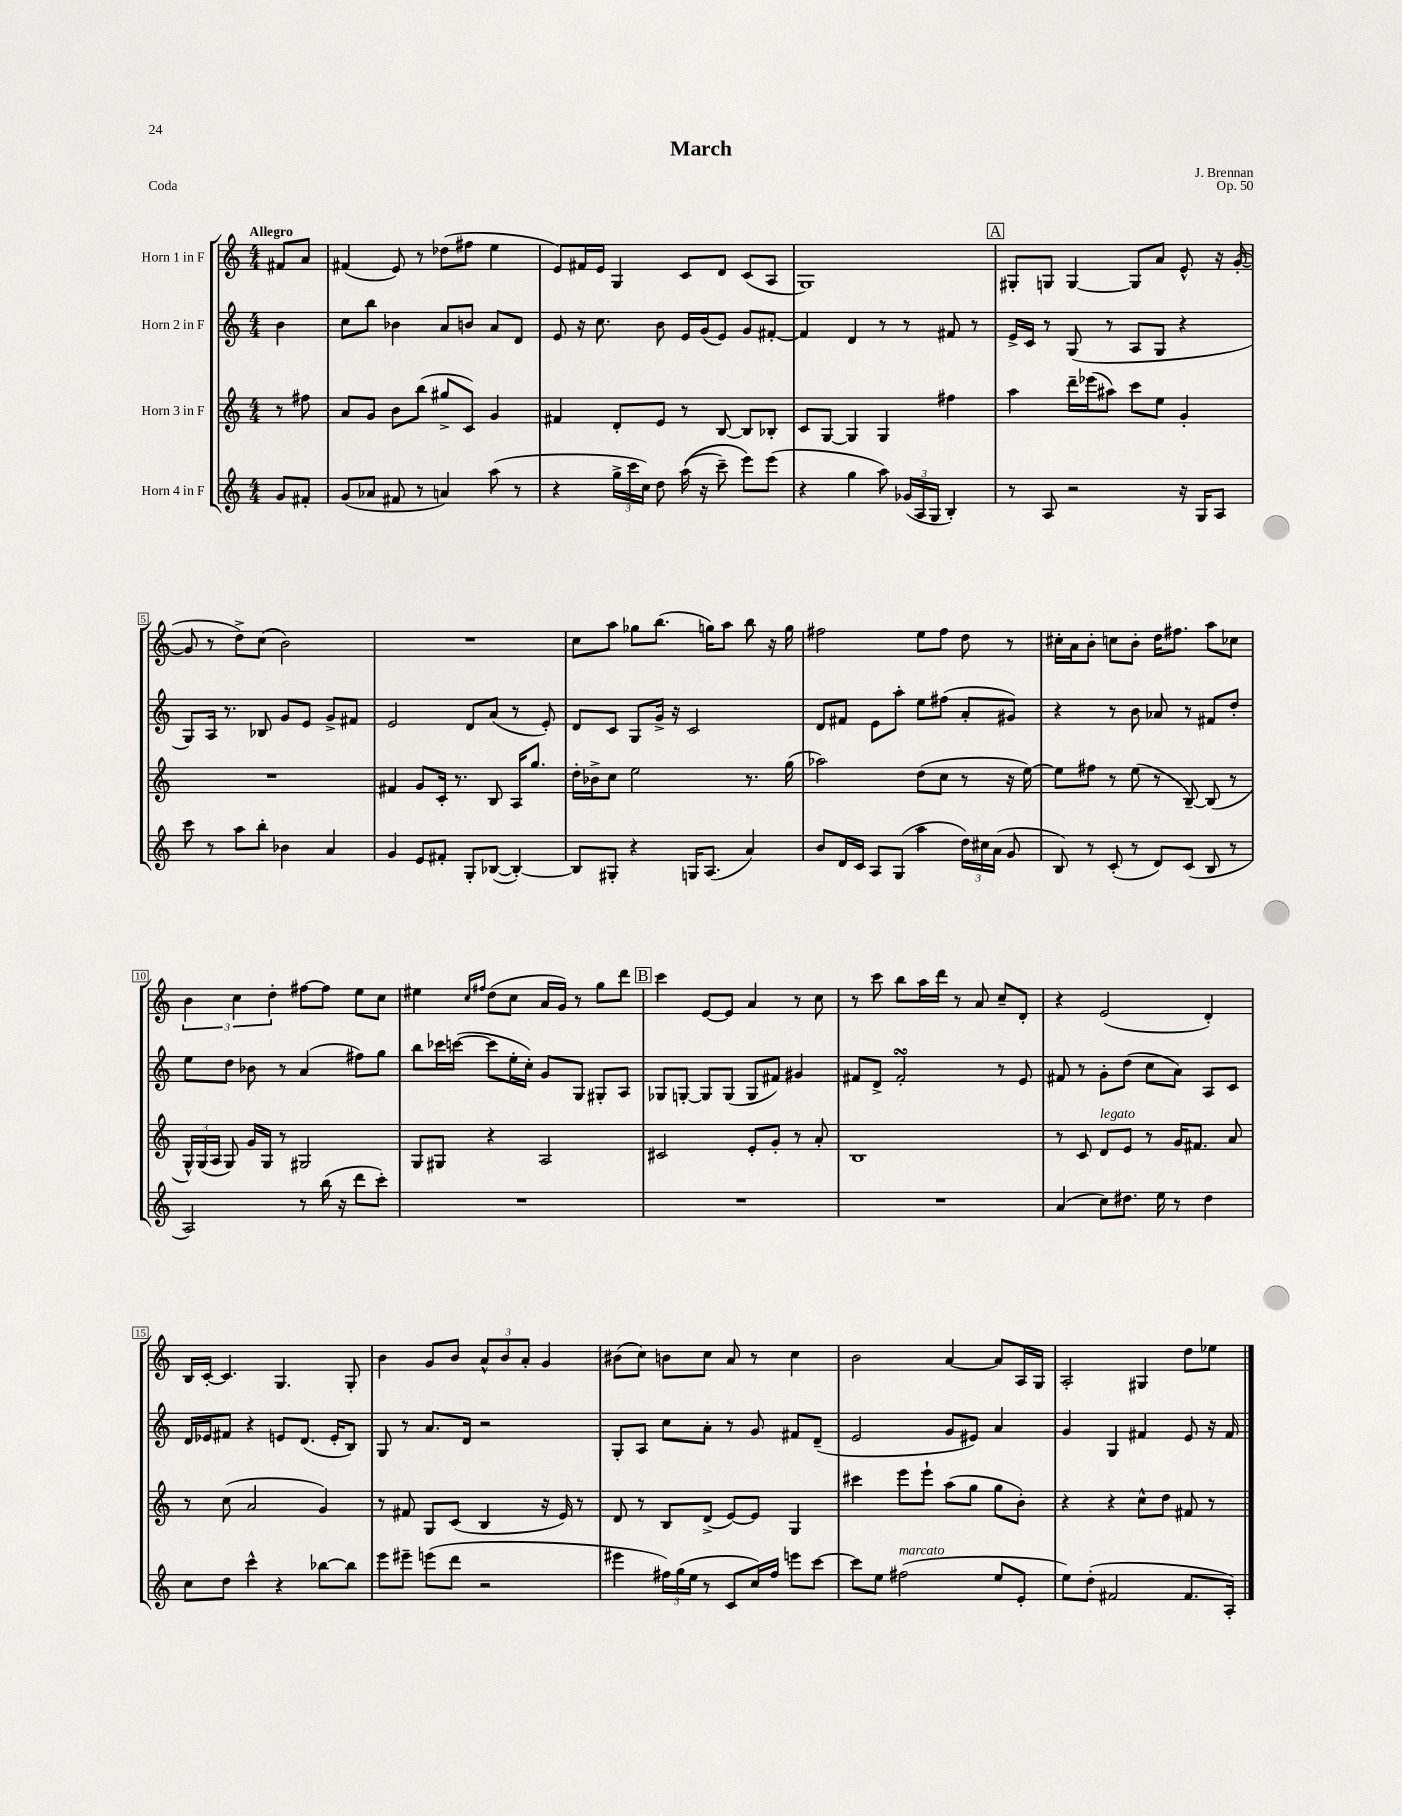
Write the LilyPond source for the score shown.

\header { title = "March" composer = "J. Brennan" opus = "Op. 50" piece = "Coda" }
<<
\new StaffGroup <<
\new Staff = "s0" \with { instrumentName = "Horn 1 in F" } {
    \clef treble \key c \major \numericTimeSignature \time 4/4 \partial 4 \tempo "Allegro"
    \autoBeamOff fis'8[ a'8] |
    fis'4( e'8) r8 des''8[( fis''8] e''4 |
    e'8[) fis'16 e'16] g4 c'8[ d'8] c'8[( a8] |
    g1) |
    \mark \markup { \box "A" } gis8[-. g8] g4~ g8[ a'8] e'8-^ r16 g'16~-.( |
    g'8 r8 d''8[->) c''8]( b'2) |
    R1 |
    c''8[ a''8] ges''8[ b''8.]( g''16[) a''8] b''8 r16 g''16 |
    fis''2 e''8[ fis''8] d''8 r8 |
    cis''16[-. a'16 b'8]-. c''8[ b'8]-. d''16[ fis''8.] a''8[ ces''8] |
    \tuplet 3/2 { b'4 c''4 d''4-. } fis''8[~ fis''8] e''8[ c''8] |
    eis''4 \grace { c''16[ fis''16] } d''8[( c''8] a'16[ g'16]) r8 g''8[ d'''8] |
    \mark \markup { \box "B" } c'''4 e'8[~ e'8] a'4 r8 c''8 |
    r8 c'''8 b''8[ a''16 d'''16] r8 a'8 c''8[-- d'8]-. |
    r4 e'2( d'4-.) |
    b16[ c'16]~-. c'4. g4. g8-. |
    b'4 g'8[ b'8] \tuplet 3/2 { a'8[-^ b'8 a'8]-. } g'4 |
    bis'8[( c''8]) b'8[ c''8] a'8 r8 c''4 |
    b'2 a'4~ a'8[ a16 g16] |
    a2-. gis4 d''8[ ees''8] \bar "|." |
}
\new Staff = "s1" \with { instrumentName = "Horn 2 in F" } {
    \clef treble \key c \major \numericTimeSignature \time 4/4 \partial 4
    \autoBeamOff b'4 |
    c''8[ b''8] bes'4 a'8[ b'8] a'8[ d'8] |
    e'8 r16 c''8. b'8 e'16[ g'16( e'8]) g'8[ fis'8]~-. |
    fis'4 d'4 r8 r8 fis'8 r8 |
    \mark \markup { \box "A" } e'16[-> c'16] r8 g8( r8 a8[ g8] r4 |
    g8[) a16] r8. bes8 g'8[ e'8] g'8[-> fis'8] |
    e'2 d'8[ a'8]( r8 e'8-.) |
    d'8[ c'8] g8[ g'16]-> r16 c'2 |
    d'8[ fis'8] e'8[ a''8]-. e''8[ fis''8]( a'8[-. gis'8]) |
    r4 r8 b'8 aes'8 r8 fis'8[ d''8]-. |
    e''8[ d''8] bes'8 r8 a'4( fis''8[) g''8] |
    b''8[ ces'''16 c'''16]~( c'''8[ e''16-. c''16]-.) g'8[ g8] gis8[-. a8] |
    \mark \markup { \box "B" } ges8[ g8]~-. g8[ g8]( g8[ fis'8]) gis'4 |
    fis'8[ d'8]-> fis'2-.\turn r8 e'8 |
    fis'8 r8 g'8[-. d''8]( c''8[ a'8]) a8[ c'8] |
    d'16[ ees'16 fis'8] r4 e'8[ d'8.]( e'16[-. b8]) |
    g8 r8 a'8.[ d'16] r2 |
    g8[-. a8] c''8[ a'8]-. r8 g'8 fis'8[ d'8]--( |
    e'2 g'8[ eis'8]) a'4 |
    g'4 g4 fis'4 e'8 r16 fis'16 \bar "|." |
}
\new Staff = "s2" \with { instrumentName = "Horn 3 in F" } {
    \clef treble \key c \major \numericTimeSignature \time 4/4 \partial 4
    \autoBeamOff r8 fis''8 |
    a'8[ g'8] b'8[ b''8]( gis''8[-> c'8]) g'4 |
    fis'4 d'8[-. e'8] r8 b8~ b8[ bes8]-. |
    c'8[ g8]~ g4 g4 fis''4 |
    \mark \markup { \box "A" } a''4 d'''16[-- ees'''16( ais''8]) c'''8[ e''8] g'4-. |
    R1 |
    fis'4 g'8[ c'16]-. r8. b8 a16[ g''8.] |
    d''16[-. bes'16-> c''8] e''2 r8. g''16( |
    aes''2) d''8[( c''8] r8 r16 e''16~) |
    e''8[ fis''8] r8 e''8( r8 b8~--) b8( r8 |
    \tuplet 3/2 { g16[-^) g16( a16] } g8) g'16[ g16] r8 gis2 |
    g8[ gis8] r4 a2 |
    \mark \markup { \box "B" } cis'2 e'8[-. g'8]-. r8 a'8-. |
    b1 |
    r8 c'8 d'8[^\markup { \italic "legato" } e'8] r8 g'16[ fis'8.] a'8 |
    r8 c''8( a'2 g'4) |
    r8 fis'8 g8[ c'8]( b4 r16 e'16) r8 |
    d'8 r8 b8[ d'8]->( e'8[~) e'8] g4 |
    cis'''4 e'''8[ e'''8]-! a''8[( g''8] g''8[ b'8]-.) |
    r4 r4 c''8[-^ d''8] fis'8 r8 \bar "|." |
}
\new Staff = "s3" \with { instrumentName = "Horn 4 in F" } {
    \clef treble \key c \major \numericTimeSignature \time 4/4 \partial 4
    \autoBeamOff g'8[ fis'8]-. |
    g'8[( aes'8] fis'8 r8 a'4) a''8( r8 |
    r4 \tuplet 3/2 { g''16[-> c'''16 c''16]) } d''8 a''16(\( r16 c'''8--) e'''8[\) e'''8]( |
    r4 g''4 a''8) \tuplet 3/2 { ges'16[( a16 g16] } b4-.) |
    \mark \markup { \box "A" } r8 a8 r2 r16 g16[ a8] |
    c'''8 r8 a''8[ b''8]-. bes'4 a'4 |
    g'4 e'8[ fis'8]-. g8[-. bes8]~( bes4~-.) |
    bes8[ gis8]-. r4 g16[ a8.]( a'4) |
    b'8[ d'16 c'16] a8[ g8]( a''4 \tuplet 3/2 { d''16[) cis''16 a'16]( } g'8 |
    b8) r8 c'8-.( r8 d'8[) c'8]( b8 r8 |
    a2) r8 b''16( r16 d'''8[ c'''8]-.) |
    R1 |
    \mark \markup { \box "B" } R1 |
    R1 |
    a'4( c''8[) dis''8.] e''16 r8 dis''4 |
    c''8[ d''8] c'''4-^ r4 bes''8[~ bes''8] |
    e'''8[ eis'''8]-- e'''8[( d'''8] r2 |
    eis'''4 \tuplet 3/2 { fis''16[) g''16( e''16] } r8 c'8[ c''16) fis''16] e'''8[ c'''8]~ |
    c'''8[ e''8] fis''2^\markup { \italic "marcato" }( e''8[ e'8]-. |
    e''8[) d''8]-.( fis'2 fis'8.[ a16]-.) \bar "|." |
}
>>
>>
\layout { \context { \Score \override BarNumber.stencil = #(make-stencil-boxer 0.1 0.3 ly:text-interface::print) } }
